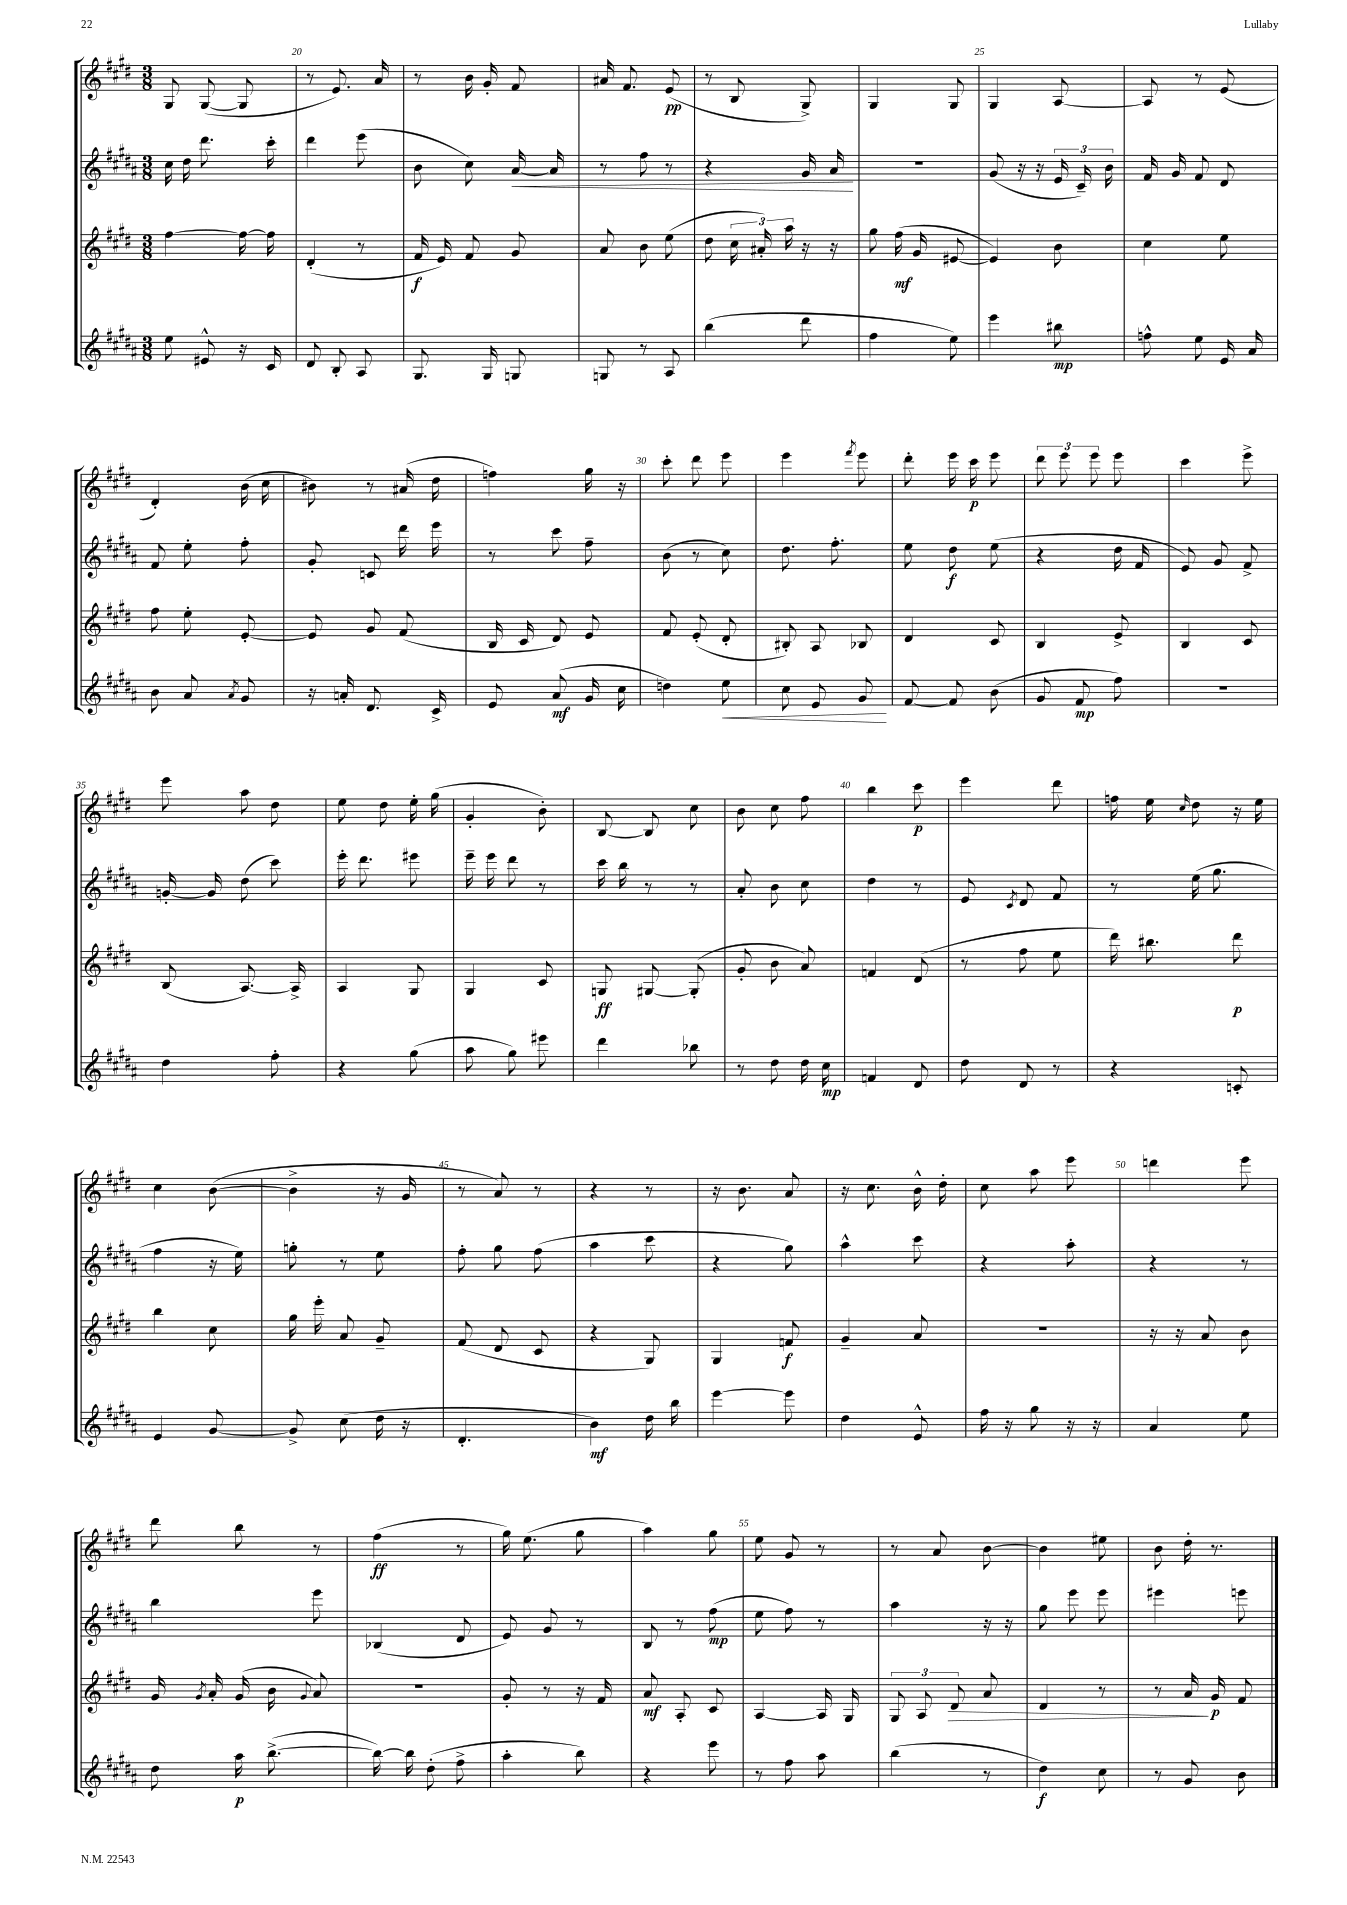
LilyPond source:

<<
\new StaffGroup <<
\new Staff = "s0" {
    \clef treble \key e \major \numericTimeSignature \time 3/8
    \autoBeamOff gis8 gis8~( gis8 |
    r8 e'8.) a'16 |
    r8 b'16 gis'16-. fis'8 |
    ais'16 fis'8. e'8\pp( |
    r8 b8 gis8->) |
    gis4 gis8 |
    gis4 a8~ |
    a8 r8 e'8( |
    dis'4-.) b'16( cis''16 |
    bis'8) r8 ais'16( dis''16 |
    f''4) gis''16 r16 |
    cis'''8-. dis'''8 e'''8 |
    e'''4 \acciaccatura { fis'''8 } e'''8 |
    dis'''8-. e'''16 cis'''16\p e'''8 |
    \tuplet 3/2 { dis'''8 e'''8 e'''8 } e'''8 |
    cis'''4 e'''8-> |
    e'''8 a''8 dis''8 |
    e''8 dis''8 e''16-. gis''16( |
    gis'4-. b'8-.) |
    b8~ b8 cis''8 |
    b'8 cis''8 fis''8 |
    b''4 cis'''8\p |
    e'''4 dis'''8 |
    f''16 e''16 \grace { cis''16 } dis''8 r16 e''16 |
    cis''4 b'8~( |
    b'4-> r16 gis'16 |
    r8 a'8) r8 |
    r4 r8 |
    r16 b'8. a'8 |
    r16 cis''8. b'16-^ dis''16-. |
    cis''8 a''8 e'''8 |
    d'''4 e'''8 |
    dis'''8 b''8 r8 |
    fis''4\ff( r8 |
    gis''16) e''8.( gis''8 |
    a''4) gis''8 |
    e''8 gis'8 r8 |
    r8 a'8 b'8~ |
    b'4 eis''8 |
    b'8 dis''16-. r8. \bar "|." |
}
\new Staff = "s1" {
    \clef treble \key b \major \numericTimeSignature \time 3/8
    \autoBeamOff cis''16 dis''16 dis'''8. cis'''16-. |
    dis'''4 e'''8( |
    b'8 cis''8) ais'16~\< ais'16 |
    r8 fis''8 r8 |
    r4 gis'16 ais'16\! |
    R4. |
    gis'8( r16 r16 \tuplet 3/2 { e'16 cis'16--) b'16 } |
    fis'16 gis'16 fis'8 dis'8 |
    fis'8 e''8-. fis''8-. |
    gis'8-. c'8 dis'''16 e'''16 |
    r8 cis'''8 fis''8-- |
    b'8( r8 cis''8) |
    dis''8. fis''8.-. |
    e''8 dis''8\f e''8( |
    r4 dis''16 fis'16 |
    e'8) gis'8 fis'8-> |
    g'16~-. g'16 dis''8( cis'''8) |
    e'''16-. dis'''8. eis'''8 |
    e'''16-- e'''16 dis'''8 r8 |
    cis'''16 b''16 r8 r8 |
    ais'8-. b'8 cis''8 |
    dis''4 r8 |
    e'8 \acciaccatura { cis'8 } dis'8 fis'8 |
    r8 e''16( gis''8. |
    fis''4 r16 e''16) |
    g''8-. r8 e''8 |
    fis''8-. gis''8 fis''8( |
    ais''4 cis'''8 |
    r4 gis''8) |
    ais''4-^ cis'''8 |
    r4 ais''8-. |
    r4 r8 |
    b''4 e'''8 |
    bes4( dis'8 |
    e'8) gis'8 r8 |
    b8 r8 fis''8\mp( |
    e''8 fis''8) r8 |
    ais''4 r16 r16 |
    gis''8 e'''8 e'''8 |
    eis'''4 e'''8 \bar "|." |
}
\new Staff = "s2" {
    \clef treble \key e \major \numericTimeSignature \time 3/8
    \autoBeamOff fis''4~ fis''16~ fis''16 |
    dis'4-.( r8 |
    fis'16\f e'16) fis'8 gis'8 |
    a'8 b'8 e''8( |
    dis''8 \tuplet 3/2 { cis''16 ais'16-.) a''16 } r16 r16 |
    gis''8 fis''16\mf( gis'16 eis'8~ |
    eis'4) b'8 |
    cis''4 e''8 |
    fis''8 e''8-. e'8~-. |
    e'8 gis'8 fis'8( |
    b16 cis'16 dis'8) e'8 |
    fis'8 e'8-.( dis'8-. |
    bis8-.) a8 bes8 |
    dis'4 cis'8 |
    b4 e'8-> |
    b4 cis'8 |
    b8( a8.~) a16-> |
    a4 gis8 |
    gis4 cis'8 |
    g8\ff gis8~ gis8-.( |
    gis'8-. b'8 a'8) |
    f'4 dis'8( |
    r8 fis''8 e''8 |
    dis'''16) bis''8. dis'''8\p |
    b''4 cis''8 |
    gis''16 e'''16-. a'8 gis'8-- |
    fis'8( dis'8 cis'8 |
    r4 gis8) |
    gis4 f'8\f |
    gis'4-- a'8 |
    R4. |
    r16 r16 a'8 b'8 |
    gis'16 \acciaccatura { gis'8 } a'16-. gis'16( b'16 \appoggiatura { gis'8 } a'8) |
    R4. |
    gis'8-. r8 r16 fis'16 |
    a'8\mf a8-. cis'8 |
    a4~ a16 gis16 |
    \tuplet 3/2 { gis8 a8 dis'8\> } a'8 |
    dis'4 r8 |
    r8 a'16\! gis'16\p fis'8 \bar "|." |
}
\new Staff = "s3" {
    \clef treble \key b \major \numericTimeSignature \time 3/8
    \autoBeamOff e''8 eis'8-^ r16 cis'16 |
    dis'8 b8-. ais8 |
    gis8. gis16 g8 |
    g8 r8 ais8 |
    b''4( dis'''8 |
    fis''4 e''8) |
    e'''4 bis''8\mp |
    f''8-^ e''8 e'16 ais'16 |
    b'8 ais'8 \acciaccatura { ais'8 } gis'8 |
    r16 a'16-. dis'8. cis'16-> |
    e'8 ais'8\mf( gis'16 cis''16 |
    d''4) e''8\< |
    cis''8 e'8 gis'8\! |
    fis'8~ fis'8 b'8( |
    gis'8 fis'8\mp fis''8) |
    R4. |
    dis''4 fis''8-. |
    r4 gis''8( |
    ais''8 gis''8) eis'''8 |
    dis'''4 bes''8 |
    r8 dis''8 dis''16 cis''16\mp |
    f'4 dis'8 |
    dis''8 dis'8 r8 |
    r4 c'8-. |
    e'4 gis'8~ |
    gis'8-> cis''8( dis''16 r16 |
    dis'4.-. |
    b'4\mf) dis''16 b''16 |
    e'''4~ e'''8 |
    dis''4 e'8-^ |
    fis''16 r16 gis''8 r16 r16 |
    ais'4 e''8 |
    dis''8 ais''16\p b''8.~->( |
    b''16~) b''16 dis''8-.( fis''8-> |
    ais''4-. b''8) |
    r4 e'''8 |
    r8 fis''8 ais''8 |
    b''4( r8 |
    dis''4\f) cis''8 |
    r8 gis'8 b'8 \bar "|." |
}
>>
>>
\layout { \context { \Score currentBarNumber = #19 \override BarNumber.break-visibility = ##(#f #t #t) barNumberVisibility = #(every-nth-bar-number-visible 5) } }
